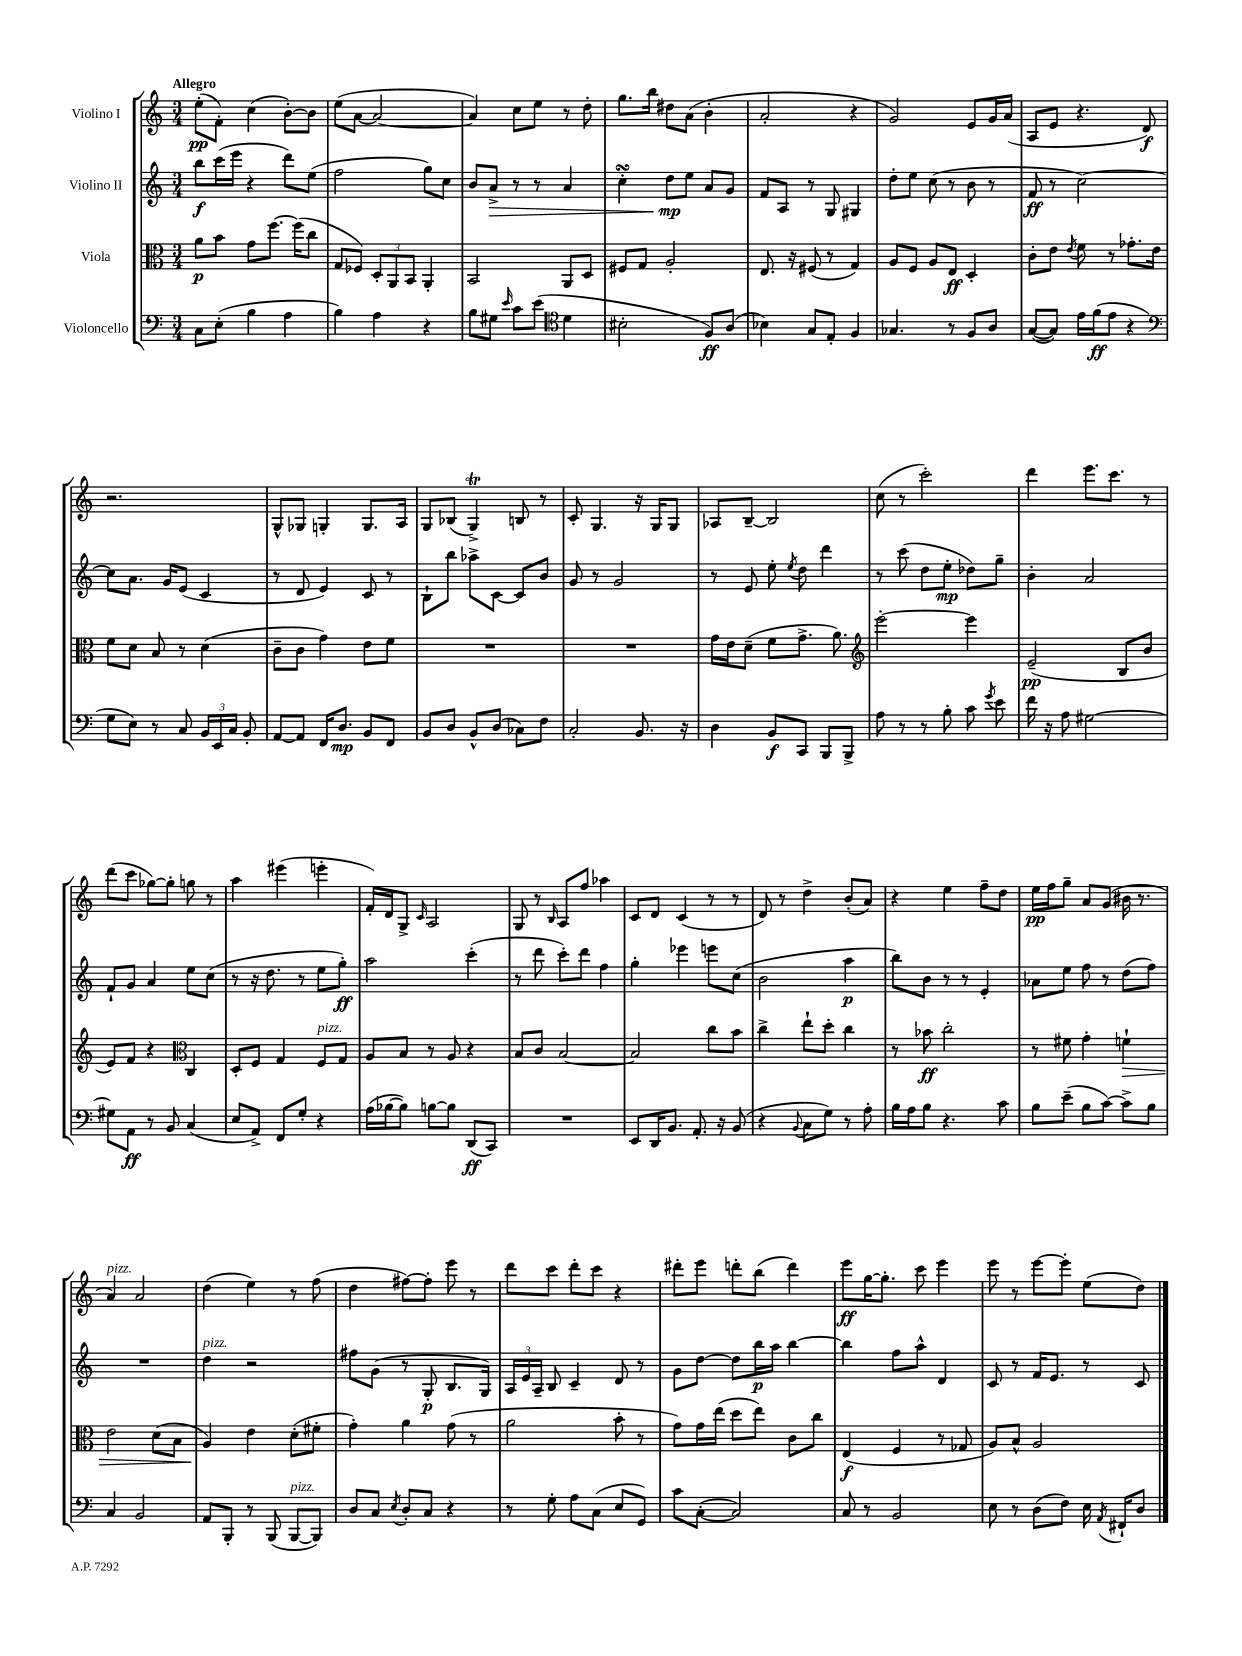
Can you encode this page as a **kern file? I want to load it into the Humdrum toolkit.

**kern	**kern	**kern	**kern
*staff4	*staff3	*staff2	*staff1
*clefF4	*clefC3	*clefG2	*clefG2
*k[]	*k[]	*k[]	*k[]
*M3/4	*M3/4	*M3/4	*M3/4
8C	8a	8bb	(8ee'
(8E'	8b	(16ccc	8f')
.	.	16eee	.
4B	8g	4r	(4cc
.	[8.ff	.	.
4A	.	8ddd)	[8b')
.	(16ff]	.	.
.	8cc	(8ee	8b]
=	=	=	=
4B)	8G	2ff	(8ee
.	8F-)	.	[8a
4A	12D'	.	2a_
.	12AA	.	.
.	12BB	.	.
4r	4AA'	8gg)	.
.	.	8cc	.
=	=	=	=
8B	2BB	8b	4a])
8G#	.	8a^	.
16qqe	.	.	.
8c	.	8r	8cc
(8e	.	8r	8ee
*clefC4	*	*	*
4d	8AA	4a	8r
.	8D	.	8dd'
=	=	=	=
2B#'	8F#	4cc'	8.gg
.	8G	.	.
.	.	.	16bb
.	2A'	8dd	8dd#
.	.	8ee	(8a
8F)	.	8a	4b'
(8A	.	8g	.
=	=	=	=
4B-)	8.E	8f	2a'
.	.	8A	.
.	16r	.	.
8G	(8F#	8r	.
8E'	8r	8G	.
4F	4G)	4G#	4r
=	=	=	=
4.G-	8A	8dd'	2g)
.	8F	8ee	.
.	8A	(8cc	.
8r	8E	8r	.
8F	4D'	8b	8e
8A	.	8r	16g
.	.	.	(16a
=	=	=	=
([8G	8c'	8f	8A
8G])	8e	8r	8e
.	8qe	.	.
16e	8f	[2cc)	4.r
(16f	.	.	.
8e	8r	.	.
4r	8.g-'	.	.
.	.	.	8d)
.	16e	.	.
=	=	=	=
*clefF4	*	*	*
8G	8f	8cc]	2.r
8E)	8d	8.a	.
8r	8B	.	.
.	.	16g	.
8C	8r	(8e	.
24BB	(4d	4c	.
24EE	.	.	.
24C	.	.	.
8BB'	.	.	.
=	=	=	=
[8AA	8c~	8r	8G^^
8AA]	8c	8d	8G-
16FF	4g)	4e)	4G'
8.D	.	.	.
8BB	8e	8c	8.G
8FF	8f	8r	.
.	.	.	16A
=	=	=	=
8BB	2.r	8B`	8G
8D	.	8bb	(8B-
8BB^^	.	8aa-^	4G^)
(8D	.	[8c	.
8C-)	.	8c]	8B
8F	.	8b	8r
=	=	=	=
2C'	2.r	8g	8c'
.	.	8r	4.G
.	.	2g	.
8.BB	.	.	16r
.	.	.	16G
.	.	.	8G
16r	.	.	.
=	=	=	=
4D	16g	8r	8A-
.	16e	.	.
.	(8d~	8e	[8B~
8BB	8f	8ee'	2B]
.	.	8qee	.
8CC	8.g^	8dd	.
8BBB	.	4ddd	.
.	8.a)	.	.
8BBB^	.	.	.
=	=	=	=
*	*clefG2	*	*
8A	[2eee'	8r	(8cc
8r	.	(8ccc	8r
8r	.	8dd	2ccc')
8B'	.	8ee'	.
8c	4eee]	8dd-)	.
8qg	.	.	.
8e	.	8gg~	.
=	=	=	=
16f	(2e~	4b'	4ddd
16r	.	.	.
8A	.	.	.
[2G#	.	2a	8.eee
.	.	.	8.ccc
.	8B	.	.
.	8b	.	8r
=	=	=	=
8G#]	8e)	8f`	(8ddd
8AA	8f	8g	8ccc
8r	4r	4a	[8gg-)
8BB	.	.	8gg-']
*	*clefC3	*	*
(4C	4C	8ee	8gg
.	.	(8cc	8r
=	=	=	=
8E	8D'	8r	4aa
8AA^)	8F	16r	.
.	.	8.dd	.
8FF	4G	.	(4eee#
8G'	.	8r	.
4r	8F	8ee	4eee'
.	8G	8gg')	.
=	=	=	=
(16A	8A	2aa	16f')
[16B-	.	.	16d
8B-])	8B	.	8G^
.	.	.	16qqc
[8B	8r	.	2A
8B]	8A	.	.
(8DD	4r	(4ccc'	.
8CC)	.	.	.
=	=	=	=
2.r	8B	8r	8G
.	8c	8ddd	8r
.	.	.	16qqB
.	[2B	8ccc')	8A
.	.	8ddd	8ff
.	.	4ff	4aa-
=	=	=	=
8EE	2B]	4gg'	8c
16DD	.	.	8d
8.BB	.	.	.
.	.	4eee-	(4c
8.AA'	.	.	.
.	8cc	8eee	8r
16r	.	.	.
(8BB	8b	(8cc	8r
=	=	=	=
4r	4cc^	2b	8d)
.	.	.	8r
8qqBB	.	.	.
8C	8ee`	.	4dd^
8G)	8dd'	.	.
8r	4cc	4aa	(8b'
8A'	.	.	8a)
=	=	=	=
16B	8r	8bb)	4r
16A	.	.	.
8B	8b-	8b	.
4.r	2cc'	8r	4ee
.	.	8r	.
.	.	4e'	8ff~
8c	.	.	8dd
=	=	=	=
8B	8r	8a-	16ee
.	.	.	16ff
(8e~	8f#	8ee	8gg~
8B	4g'	8ff	8a
[8c)	.	8r	(8g
8c^]	4f`	(8dd	16b#
.	.	.	8.r
8B	.	8ff)	.
=	=	=	=
4C	2e	2.r	4a)
2BB	.	.	2a
.	(8d	.	.
.	8B	.	.
=	=	=	=
8AA	4A)	4dd	(4dd
8BBB'	.	.	.
8r	4e	2r	4ee)
(8BBB	.	.	.
[8BBB	(8d'	.	8r
8BBB])	8f#'	.	(8ff
=	=	=	=
8D	4g')	8ff#	4dd
8C	.	(8g	.
8qE	.	.	.
8D'	4a	8r	[8ff#)
8C	.	8G'	8ff#']
4r	(8g	8.B	8eee
.	8r	.	8r
.	.	16G)	.
=	=	=	=
8r	2a	24A	8ddd
.	.	24e	.
.	.	24A~	.
8G'	.	8B	8ccc
8A	.	4c~	8ddd'
(8C	.	.	8ccc
8E	8b'	8d	4r
8GG)	8r	8r	.
=	=	=	=
8c	8g)	8g	8ddd#'
([8C'	16g	[8dd	8eee
.	(16ee	.	.
2C])	8dd	8dd]	8ddd'
.	8ee)	16bb	(8bb
.	.	16aa	.
.	8c	[4bb	4ddd)
.	8cc	.	.
=	=	=	=
8C	(4E	4bb]	8eee
8r	.	.	[16gg
.	.	.	8.gg']
2BB	4F	8ff	.
.	.	8aa^^	8ccc
.	8r	4d	4eee
.	8G-	.	.
=	=	=	=
8E	8A)	8c	8eee
8r	8B^^	8r	8r
(8D	2A	16f	[8eee
.	.	8.e	.
8F)	.	.	8eee']
16E	.	8r	(8ee
8qAA	.	.	.
16FF#`	.	.	.
8D	.	8c	8dd)
==	==	==	==
*-	*-	*-	*-
